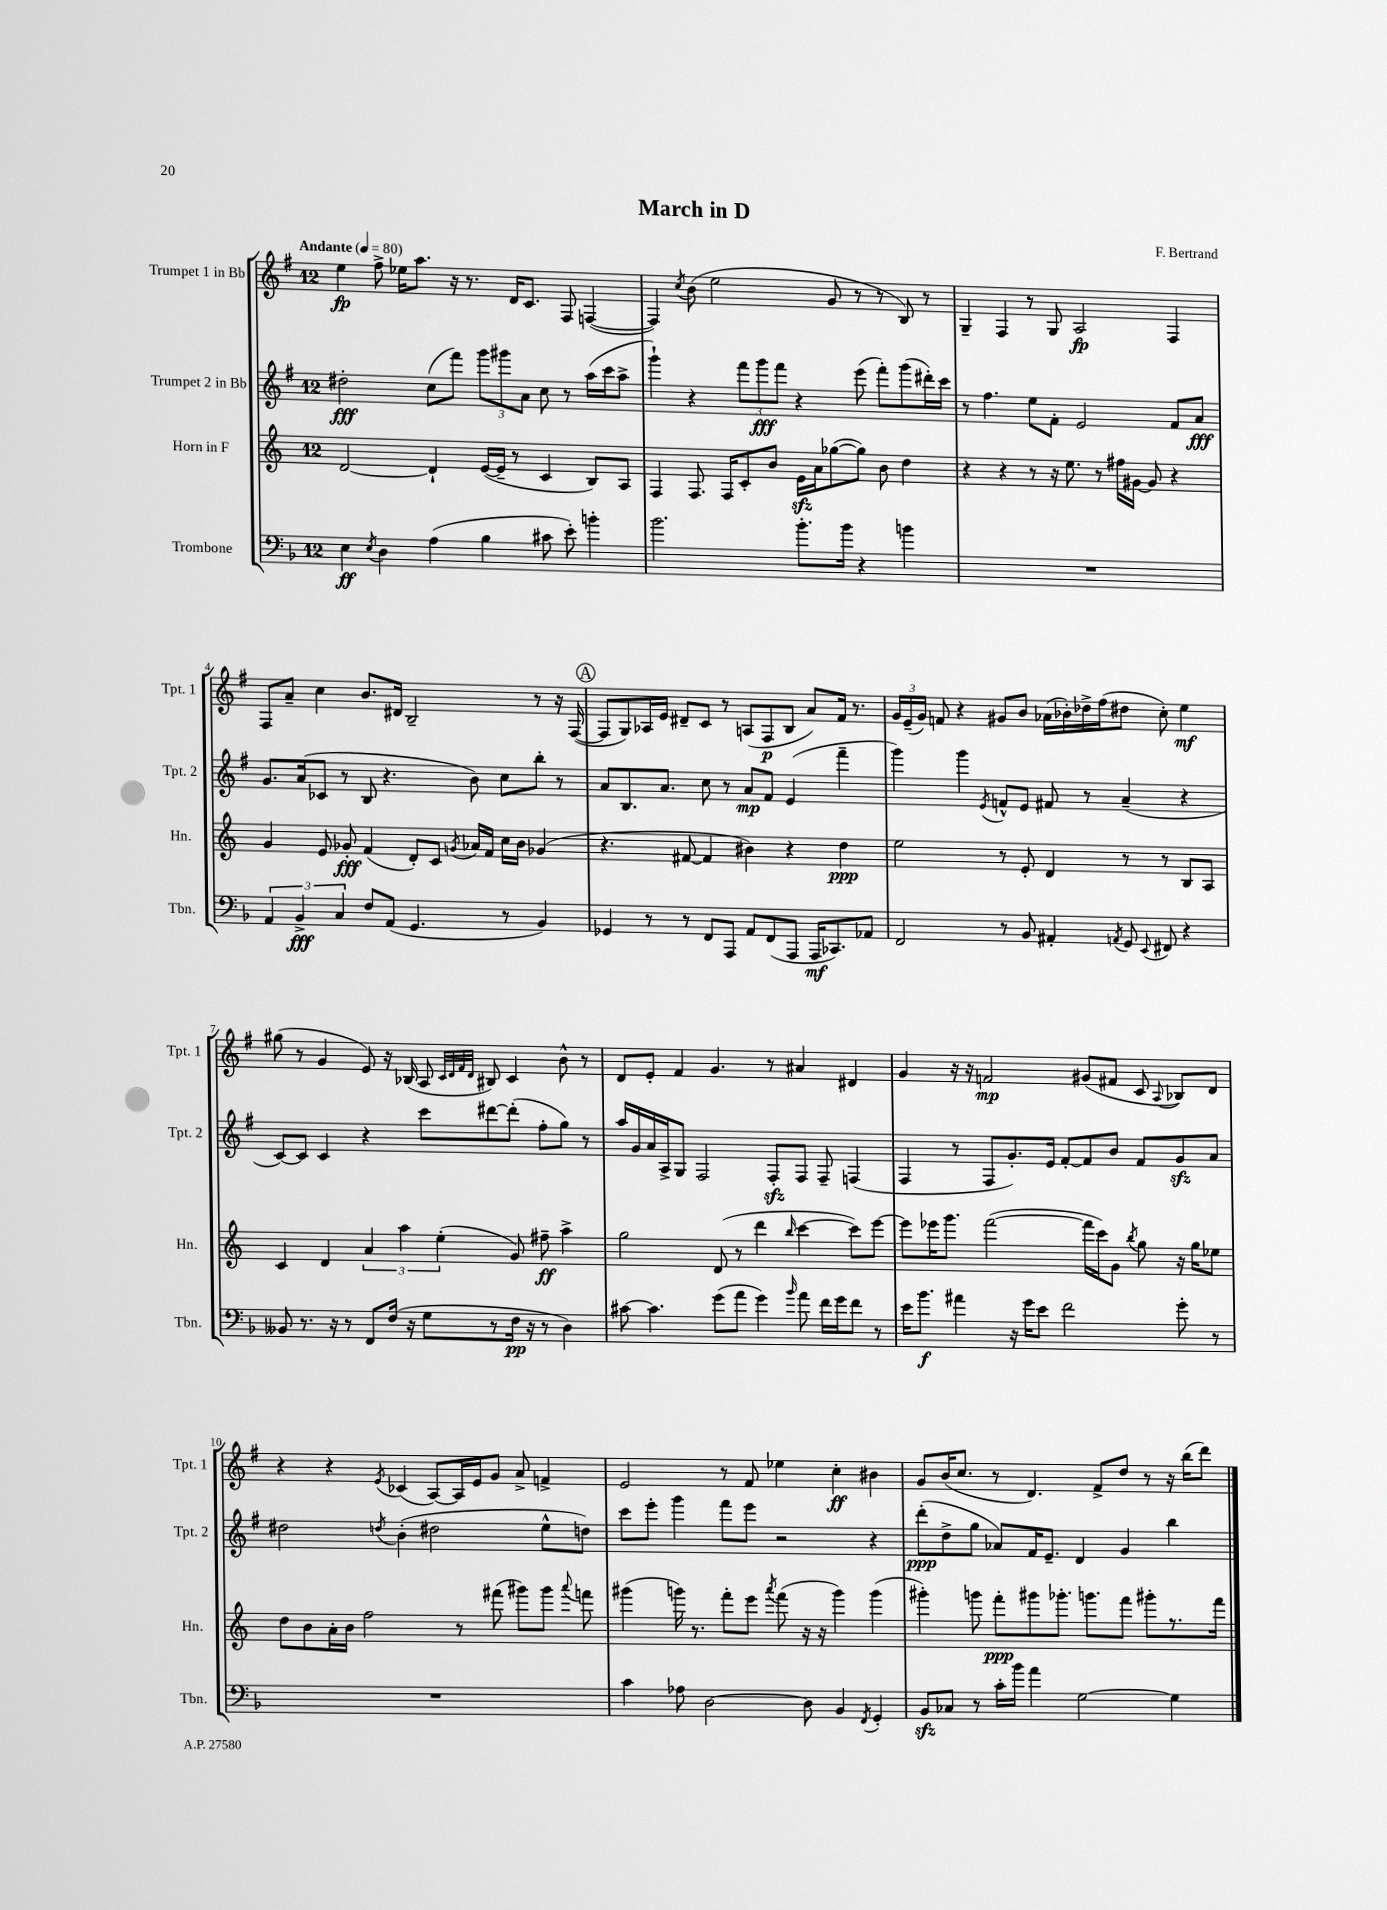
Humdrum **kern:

**kern	**kern	**kern	**kern
*staff4	*staff3	*staff2	*staff1
*clefF4	*clefG2	*clefG2	*clefG2
*k[b-]	*k[]	*k[f#]	*k[f#]
*M12/8	*M12/8	*M12/8	*M12/8
*MM80	*MM80	*MM80	*MM80
4E	[2d	2dd#'	4ee
8qE	.	.	.
4D	.	.	8ff#^
.	.	.	16ee-
.	.	.	8.aa
(4A	4d`]	(8cc	.
.	.	8fff#)	16r
.	.	.	8.r
4B-	([16e	12ggg	.
.	16e~]	.	.
.	.	12ggg#	.
.	8r	.	16d
.	.	12a	.
.	.	.	8.c
8c#	4c	8cc	.
8e')	.	8r	8F#
4b'	8B)	(16aa	([4F
.	.	16ccc	.
.	8A	8aa^	.
=	=	=	=
2.b-	4F	4ggg`)	4F])
.	.	.	8qcc
.	8.F	4r	(8b
.	.	.	2ee
.	16F	.	.
.	8c'	12fff#	.
.	.	12ggg	.
.	8b	.	.
.	.	12fff#	.
8.b-'	16e	4r	.
.	16a	.	.
.	([8gg-	.	8g
16b-	.	.	.
4r	8gg-])	(8eee	8r
.	8b	8fff#')	8r
4b	4dd	(8ggg	8B)
.	.	16ddd#')	8r
.	.	16ccc	.
=	=	=	=
1.r	4r	8r	4G~
.	.	4.ff#	.
.	4r	.	4F#
.	8r	8ee	8r
.	16r	8f#'	8G
.	8.ee	.	.
.	.	2e	2A
.	8r	.	.
.	16ff#	.	.
.	[16g#	.	.
.	8g#]	.	.
.	4r	8f#	4F#
.	.	8a	.
=	=	=	=
6AA	4g	8.g	8F#
.	.	.	8a~
6BB-^	.	.	.
.	.	(16a	.
.	8e	8c-	4cc
6C	.	.	.
.	8g-'	8r	.
8F	(4f	8B	8.b
(8AA	.	4.r	.
.	.	.	16d#
4.GG	8d')	.	2B~
.	8c	.	.
.	8qg	.	.
.	16a-	8b)	.
.	16f	.	.
8r	16cc	8cc	.
.	16b	.	.
4BB-)	(4g-	8bb'	8r
.	.	8r	16r
.	.	.	([16F#
=	=	=	=
4GG-	4.r	8a	8F#]
.	.	8.B	8G)
8r	.	.	16A-
.	.	8.a	16e
8r	[8f#	.	8d#~
8FF	4f#]	8cc	8c
8AAA	.	8r	8r
8AA	4b#)	8a	(8A
(8FF	.	8f#	8F#
8AAA	4r	(4e	8B
16AAA	.	.	8a)
8.CC-)	.	.	.
.	4dd	4fff#~	16f#
.	.	.	8.r
8AA-	.	.	.
=	=	=	=
2FF	2ee	4ggg)	24g
.	.	.	(24e~
.	.	.	24g)
.	.	.	8f
.	.	4ggg	4r
.	.	8qe	.
8r	8r	8f^^	8g#
8BB-	8e'	8e	8b
4AA#'	4d	8f#	(16a-
.	.	.	16b-')
.	.	8r	16dd-^
.	.	.	(16ff#
8qAA	.	.	.
8GG	8r	(4a~	8dd#
8qqEE	.	.	.
8FF#	8r	.	8cc')
4r	8B	4r	4ee
.	8A	.	.
=	=	=	=
8BB--	4c	[8c)	(8gg#
8.r	.	8c]	8r
.	4d	4c	4g
16r	.	.	.
8r	.	.	.
8FF	6a	4r	8e)
(16F	.	.	16r
.	6aa	.	.
16r	.	.	(16B-
8G	.	8ccc	8A
.	(6ee'	.	.
.	.	.	32qqc
.	.	.	32qqd
.	.	.	32qqf#
.	.	.	32qqd
8r	.	[8ddd#	8B#)
16F	8g)	(8ddd#']	4c
16r	.	.	.
8r	8ff#~	8ff#'	.
4D)	4aa^	8gg)	8b^^
.	.	8r	8r
=	=	=	=
[8c#	2gg	16aa	8d
.	.	16g	.
4.c#]	.	16a	8e'
.	.	16A^	.
.	.	8G	4f#
.	.	2F#	.
(8g	(8d	.	4.g
8a	8r	.	.
4g)	4ddd	.	.
.	.	8F#'	8r
16qqb-	16qqbb	.	.
8a	[4ccc	8F#	4a#
16f	.	8F#~	.
16g	.	.	.
8f	8ccc])	(4F	4d#
8r	[8eee	.	.
=	=	=	=
16e	8eee]	4F#	4g
8.b-	.	.	.
.	16eee-	.	.
.	8.ggg	.	.
4a#	.	8r	16r
.	.	.	16r
.	([2fff	8F#	2f
16r	.	8.g')	.
16g	.	.	.
8e	.	.	.
.	.	16e	.
2f	.	[8f#'	.
.	16fff]	8f#]	(8g#
.	16ccc)	.	.
.	8g	8b	8f#
.	8qbb	.	.
.	8gg	8f#	8c
.	.	.	8qqA
8g'	16r	8g	8B-)
.	16gg	.	.
8r	8ee-	8a	8d
=	=	=	=
1.r	8dd	2dd#	4r
.	8b	.	.
.	16a'	.	4r
.	16b	.	.
.	2ff	.	.
.	.	8qdd	8qe
.	.	(4b'	(4c-
.	.	2dd#	[8A)
.	8r	.	16A]
.	.	.	16e
.	(8fff#	.	8g
.	8ggg#)	.	8a^
.	8ggg#	8ee^^	4f^
.	8qqaaa	.	.
.	8fff	8dd)	.
=	=	=	=
4c	(4ggg#	8ccc	2e
.	.	8eee'	.
8A-	16ggg)	4ggg	.
.	8.r	.	.
[2D	.	.	.
.	8fff'	8fff#	8r
.	8eee	8eee	8f#
.	8qaaa	.	.
.	(8fff	2r	4ee-
8D]	16r	.	.
.	16r	.	.
4BB-	4ggg)	.	4cc'
8qFF	.	.	.
4GG'	(4ggg	4r	4b#
=	=	=	=
8BB-	4ggg#')	(8ddd'	8g
8C-	.	8dd^	(16b
.	.	.	8.cc
8r	8ggg	8gg	.
16c'	8fff'	8a-)	8r
16b-	.	.	.
4a	8ggg#	16f#	4.d)
.	.	8.e~	.
.	8.ggg-'	.	.
[2G	.	4d	.
.	8.ggg	.	.
.	.	.	8f#^
.	8fff	4g	8dd
.	8ggg#'	.	8r
4G]	8.r	4bb	16r
.	.	.	(16bb
.	.	.	8ddd)
.	16fff	.	.
==	==	==	==
*-	*-	*-	*-
